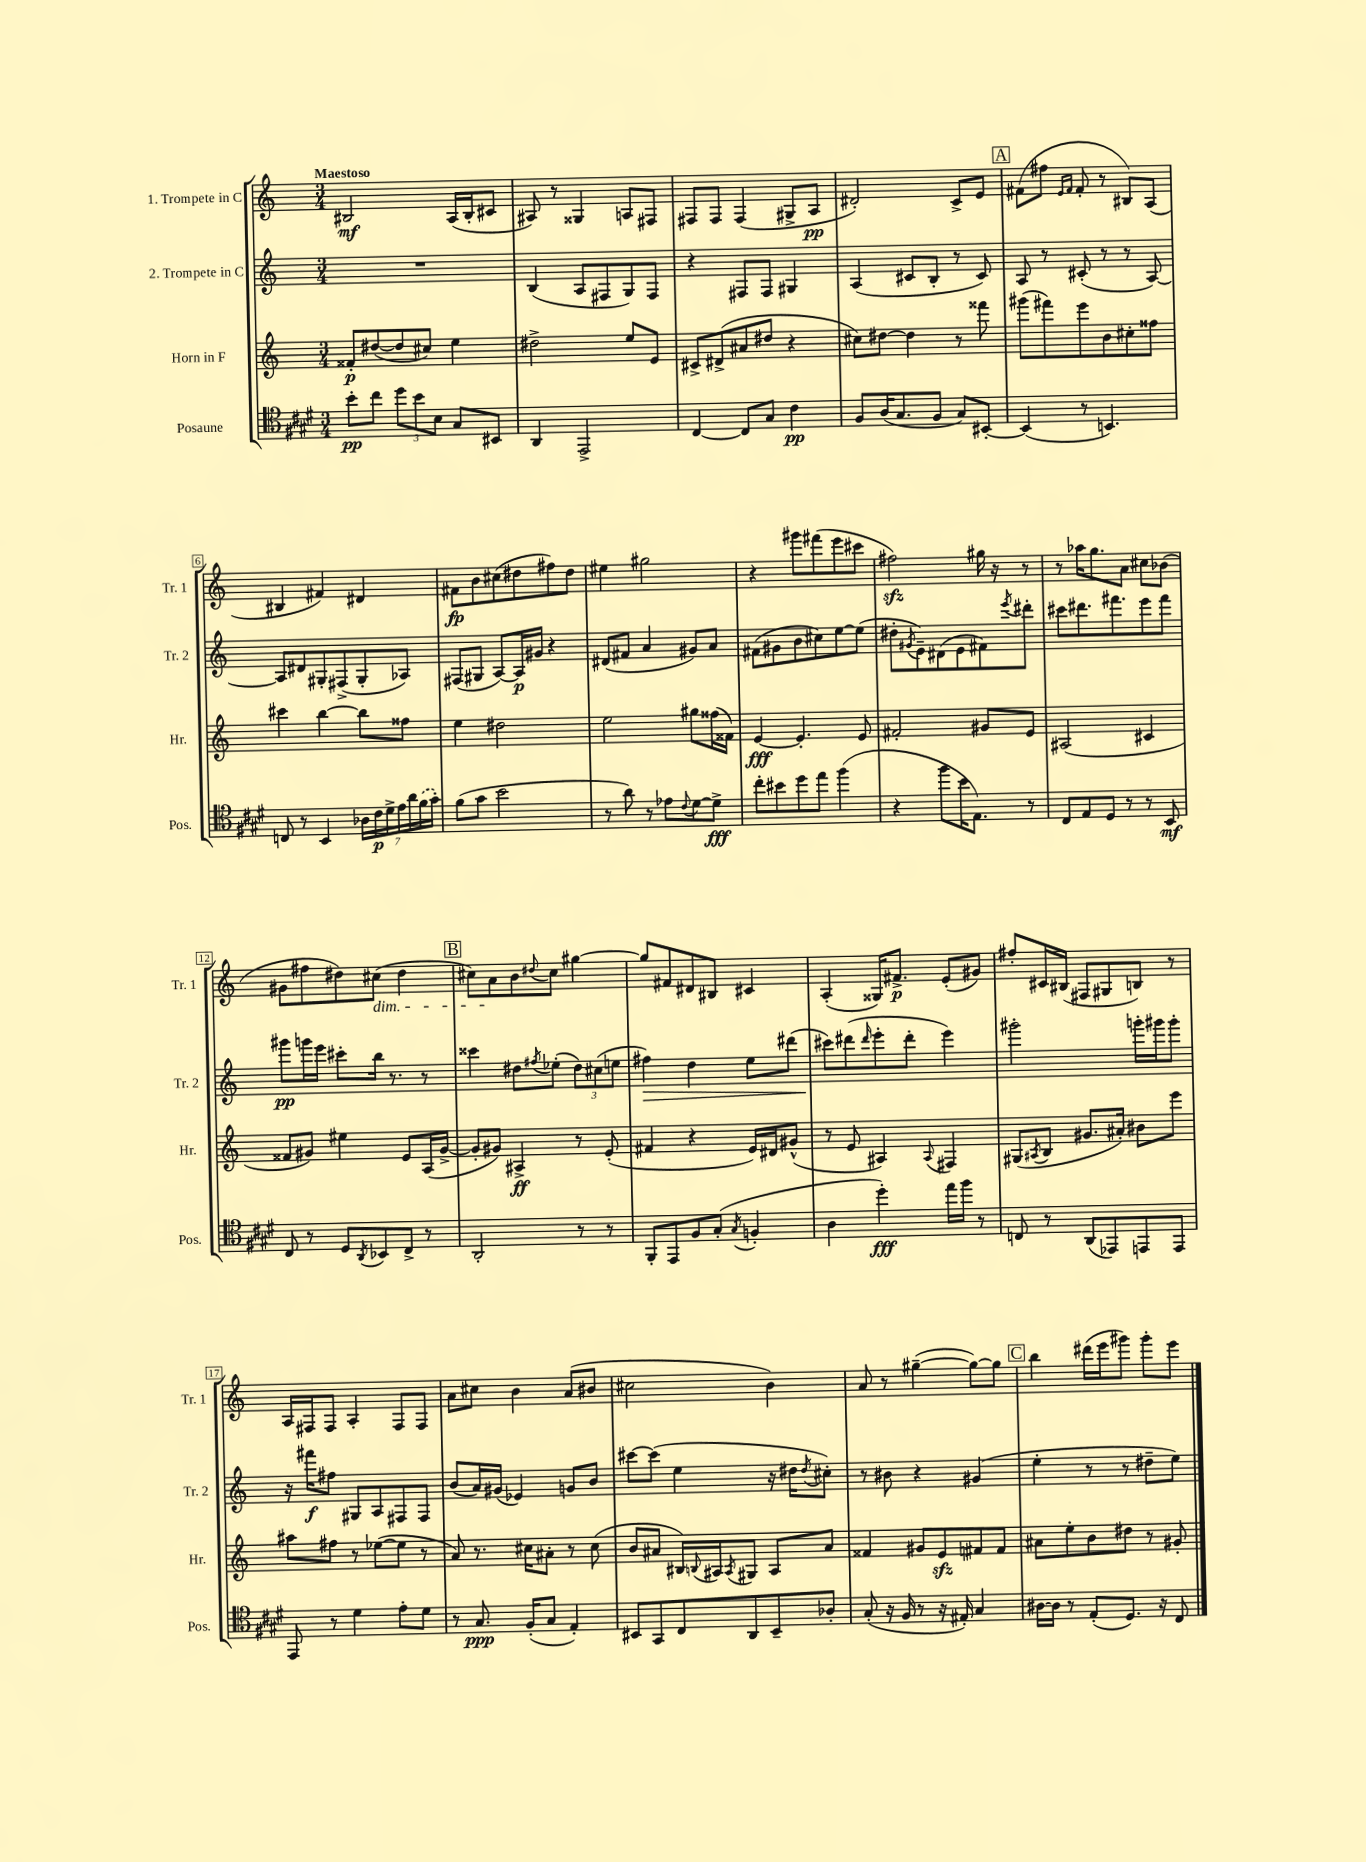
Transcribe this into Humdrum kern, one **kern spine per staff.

**kern	**kern	**kern	**kern
*staff4	*staff3	*staff2	*staff1
*clefC4	*clefG2	*clefG2	*clefG2
*k[f#c#g#d#]	*k[]	*k[]	*k[]
*M3/4	*M3/4	*M3/4	*M3/4
8b'\L	8f##'/L	2.r	2B#/
8cc#\J	([8dd#/	.	.
12dd#\L	8dd#/]	.	.
12b\	.	.	.
.	8cc#/J)	.	.
12B\J	.	.	.
8G#/L	4ee\	.	(16A/LL
.	.	.	16B#'/J
8BB#/J	.	.	8c#/J
=	=	=	=
4AA/	2dd#^\	(4B/	8A#/)
.	.	.	8r
2EE^/	.	8A/L	4G##/
.	.	8F#/	.
.	8ee/L	8G/)	8A/L
.	8e/J	8F#/J	8F#/J
=	=	=	=
[4C#/	8c#^/L	4r	8F#/L
.	(8d#^/	.	8F#/J
8C#/]L	8a#/	8F#/L	(4F#/
8G#/J	8dd#/J	8F#/J	.
4c#\	4r	4G#/	8G#^/L
.	.	.	8A/J
=	=	=	=
8F#/L	8cc#\L)	(4A/	2d#'/)
(16A/K	[8dd#\J	.	.
8.G#/	.	.	.
.	4dd#\]	8c#/L	.
8F#/J	.	8B'/J	.
8G#/L)	8r	8r	8c^/L
[8BB#'/J	8fff##\	8c#/)	8e/J
=	=	=	=
(4BB#/]	(8ggg#\L	8A/	(8f#\L
.	8fff#\)	8r	8ff#\J
.	.	.	16qqe/LL
.	.	.	16qqf#/JJ
8r	8eee\	(8c#'/	8f#'/
4.BB/)	8b\	8r	8r
.	8cc#'\	8r	8B#/L)
.	8ff##\J	[8A/)	(8A/J
=	=	=	=
8C/	4ccc#\	8A/]L	4B#/
8r	.	8d#/	.
4BB/	[4bb\	8G#'/	4f#/)
.	.	(8F#^/	.
28A-\LL	8bb\]L	8G#'/	4d#/
28c#\	.	.	.
28d#^\	.	.	.
28e\	.	.	.
.	8ff##\J	8A-/J)	.
28a\	.	.	.
(28f#\	.	.	.
28g#'\JJ)	.	.	.
=	=	=	=
(8f#\L	4ee\	(8F#/L	8f#\L
8g#\J	.	8G#/J	8b\
2b\	2dd#\	[8A/L)	(8cc#\
.	.	16A/]L	8dd#\
.	.	16g#/JJ	.
.	.	4r	8ff#\)
.	.	.	8dd#\J
=	=	=	=
8r	2ee\	(8d#/L	4ee#\
8a\)	.	8f#/J	.
8r	.	4a/	2gg#\
8e-\L	.	.	.
8qqc#/	.	.	.
[8d#\	8gg#\L	8g#/L)	.
8d#^\]J	(16ff##\L	8a/J	.
.	16f##\JJ)	.	.
=	=	=	=
8cc#'\L	[4e/	(8f#\L	4r
8b#\	.	8g#\	.
8dd#\	4.e'/]	8b\	8ggg#\L
8ee\J	.	8cc#\)	(8fff#\
(4ff#\	.	[8ee\	8eee\
.	8e/	(8ee\]J	8ccc#\J
=	=	=	=
4r	2f#'/	8dd#'\L	2ff#\)
.	.	8qg#/	.
.	.	8e~\)	.
8ff#\L	.	(8d#\	.
16b\K	.	8e\	.
8.E\J)	.	.	.
.	8g#/L	8f#\)	16gg#\
.	.	.	16r
.	.	8qeee/	.
8r	8e/J	8ddd#'\J	8r
=	=	=	=
8C#/L	(2A#/	8ccc#\L	8r
8E/	.	8.ddd#\	16aa-\LK
.	.	.	8.gg\
8D#/J	.	.	.
.	.	8.fff#\	.
8r	.	.	8a\J
8r	4c#/	8eee\	8cc#\L
8BB/	.	8fff#\J	(8b-\J
=	=	=	=
8C#/	8f##/L	8ggg#\L	8g#\L
8r	8g#/J)	16ggg\L	8ff#\
.	.	16eee\JJ	.
8D#/L	4ee#\	8ccc#'\L	8dd#\)
8qAA/	.	.	.
8BB-/	.	16bb\Jk	(8cc#\J
.	.	8.r	.
8C#^/J	8e/L	.	4dd#\
8r	(16A/L	8r	.
.	[16g#^/JJ	.	.
=	=	=	=
2AA'/	8g#'/]L	4ccc##\	8cc#\L)
.	8g#/J)	.	8a\
.	4A#^/	8dd#\L	8b\
.	.	8qff#/	8qqdd#/
.	.	(8ee-'\J	8cc#\J
8r	8r	12dd#\L)	[4gg#\
.	.	(12cc#\	.
8r	(8e'/	.	.
.	.	12ee\J	.
=	=	=	=
8FF#'/L	4f#/	4ff#\)	8gg#/]L
8EE/	.	.	8f#/
8F#/	4r	4dd\	8d#/
(8G#'/J	.	.	8B#/J
8qG#/	.	.	.
4F'/	16e/LL)	8ee\L	4c#/
.	16d#/J	.	.
.	(8g#^^/J	(8ddd#\J	.
=	=	=	=
4A\	8r	8ccc#\L)	(4A'/
.	8e/	(8ddd#\	.
.	.	16qqddd#/	.
4dd#'\)	4A#/)	8eee'\	16G##/LK)
.	.	.	8.f#^/J
.	.	8ddd#'\J	.
.	8qqA#/	.	.
16ee\LL	4F#/	4eee\)	(8e'/L
16ff#\JJ	.	.	.
8r	.	.	8g#/J)
=	=	=	=
8C/	(8G#/L	2ggg#'\	8ff#'/L
.	8qA#/	.	.
8r	8B/J	.	16c#/L
.	.	.	(16B#/JJ
(8AA/L	8.g#/L	.	8F#/L
8EE-/)	.	.	8G#/
.	16a#'/Jk)	.	.
8EE/	8b#\L	16ggg'\LL	8B/J)
.	.	16ggg#\J	.
8EE/J	8eee\J	8ggg#'\J	8r
=	=	=	=
8EE/	8aa#\L	16r	16A/LL
.	.	16fff#\LK	16F#/J
8r	8ff#\J	8ff#\J	8F#/J
4d#\	8r	8G#/L	4A'/
.	([8ee-\L	8A/	.
8e'\L	8ee-\]J	8F#/	8F#/L
8d#\J	8r	8F#/J	8F#/J
=	=	=	=
8r	8a/)	(8b/L	8a\L
8.G#/	8.r	16a/L)	8cc#\J
.	.	(16g#/JJ	.
.	.	4e-/)	4b\
(16F#'/LK	16cc#\LK	.	.
8G#/J	8a#'\J	.	.
4E'/)	8r	8g/L	(8a/L
.	(8cc#\	8b/J	8b#/J
=	=	=	=
8BB#/L	8b/L	[8ccc#\L	2cc#\
8GG#/	8a#/J	(8ccc#\]J	.
8C#/	16B#/LL)	4ee\	.
.	8qqB/	.	.
.	16A#/J	.	.
.	8qA#/	.	.
8AA/	8G#/J	.	.
8BB#~/	8A#/L	16r	4b\)
.	.	16dd#\LK	.
.	.	8qdd#/	.
8A-'/J	8a#/J	8cc#'\J)	.
=	=	=	=
(8G#'/	4f##/	8r	8a/
16r	.	8b#\	8r
16F#/	.	.	.
8r	8g#/L	4r	([4gg#~\
16r	8e/	.	.
16E#'/)	.	.	.
4G#/	8f#/	(4g#/	8gg#\_L)
.	8f#/J	.	8gg#\]J
=	=	=	=
[16A#\LL	8a#\L	4ee'\	4bb\
16A#\]JJ	.	.	.
8r	8ee'\	.	.
(8E'/L	8b\	8r	(16ddd#\LL
.	.	.	16eee\J
8.D#/J)	8dd#\J	8r	8ggg#\J)
.	8r	8dd#~\L	8ggg#'\L
16r	.	.	.
8C#/	8g#'/	8ee\J)	8eee\J
==	==	==	==
*-	*-	*-	*-
